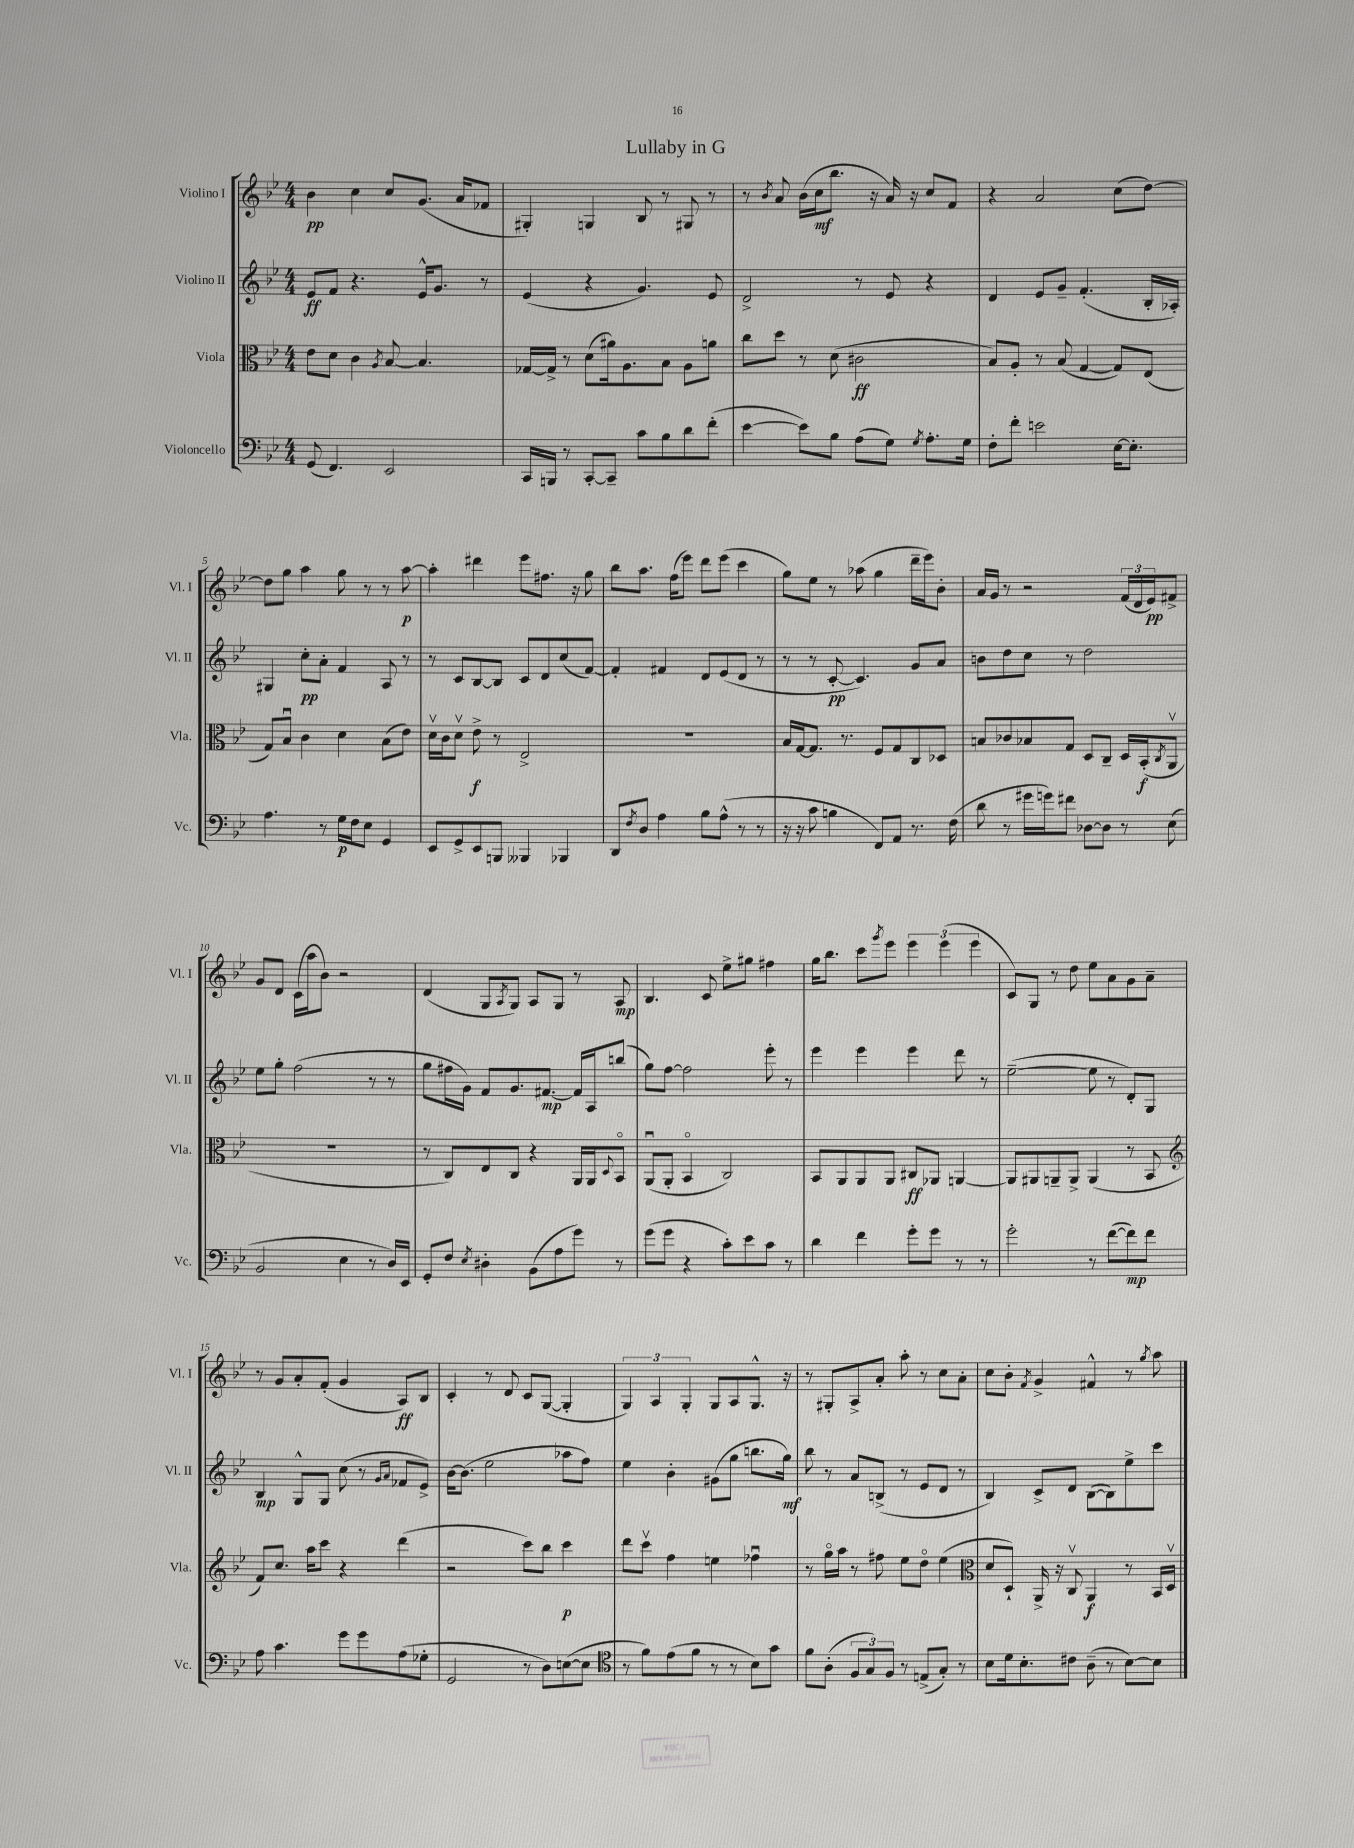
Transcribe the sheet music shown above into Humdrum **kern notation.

**kern	**kern	**kern	**kern
*staff4	*staff3	*staff2	*staff1
*clefF4	*clefC3	*clefG2	*clefG2
*k[b-e-]	*k[b-e-]	*k[b-e-]	*k[b-e-]
*M4/4	*M4/4	*M4/4	*M4/4
(8GG	8e-	8e-	4b-
4.FF)	8d	8f	.
.	4c	4.r	4cc
.	8qA	.	.
2EE-	[8B-	.	8cc
.	4.B-]	16e-^^	(8.g
.	.	8.g	.
.	.	.	16a
.	.	8r	8f-
=	=	=	=
16CC	[16G-	(4e-	4G#')
16BBB	16G-^]	.	.
8r	8r	.	.
[8CC'	(8d	4r	4G
8CC~]	16a#)	.	.
.	8.A	.	.
8c	.	4.g)	8B-
8B-	8B-	.	8r
8d	8A	.	8G#
(8f'	8a	8e-	8r
=	=	=	=
[4e-	8cc	2d^	8r
.	.	.	8qb-
.	8dd	.	8a
8e-])	8r	.	(16b-
.	.	.	16cc
8B-	(8d	.	8.bb-
(8A	2c#	8r	.
.	.	.	16r
8G)	.	8e-	16a)
.	.	.	16r
8qG	.	.	.
8.A'	.	4r	8cc
.	.	.	8f
16G	.	.	.
=	=	=	=
8F'	8B-)	4d	4r
8f'	8A'	.	.
2e	8r	8e-	2a
.	(8B-	8g~	.
.	[4G	(4.f'	.
[16E-	8G])	.	(8cc
8.E-']	.	.	.
.	(8E-	16B-'	[8dd)
.	.	16A-')	.
=	=	=	=
4.A	8G)	4G#	8dd]
.	8B-u	.	8gg
.	4c	8cc'	4aa
8r	.	8a'	.
16G	4d	4f	8gg
16F	.	.	.
8E-	.	.	8r
4GG	(8B-	8A	8r
.	8e-)	8r	[8aa
=	=	=	=
8EE-	16dv	8r	4aa']
.	16c	.	.
8GG^	8dv	8c	.
8EE-	8e-^	[8B-	4ddd#
8BBB	8r	8B-]	.
4BBB--	2E-^	8c	8eee-
.	.	8d	8.ff#
4BBB-	.	(8cc	.
.	.	.	16r
.	.	[8f)	8gg
=	=	=	=
8DD	1r	4f']	8bb-
8qF	.	.	.
8D	.	.	8.aa
4A	.	4f#	.
.	.	.	(16ff
.	.	.	8eee-)
8B-	.	8d	8ddd
(8A^^	.	(8e-	(8eee-
8r	.	8d	4ccc
8r	.	8r	.
=	=	=	=
16r	16B-	8r	8gg)
16r	[16G	.	.
8c	8.G]	8r	8ee-
4B	.	[8c'	8r
.	8.r	.	.
.	.	4.c])	(8aa-
8FF)	8F	.	4gg
8AA	8G	.	.
8.r	8C	8g	16ddd~
.	.	.	16eee-)
.	8D-	8a	8b-'
(16F	.	.	.
=	=	=	=
8d	8B	8b	16a
.	.	.	16g
8r	8c-	8dd	8r
16g#	8B-	8cc	2r
16g)	.	.	.
8f#	8G	8r	.
[8D-	8D	2dd	.
8D-]	8C~	.	.
8r	16D	.	(24f
.	.	.	24d
.	(16BB-'	.	.
.	.	.	24e-)
.	8qC	.	.
(8E-	8AAv	.	8f#^
=	=	=	=
2BB-	1r	8ee-	8g
.	.	8gg'	8d
.	.	(2ff	(16c
.	.	.	16aa
.	.	.	8b-)
4E-	.	.	2r
8r	.	8r	.
16D)	.	8r	.
16EE-	.	.	.
=	=	=	=
8GG'	8r	8gg	(4d
8F	8C)	16ff#	.
.	.	16g)	.
8qE-	.	.	.
4D#'	8E-	8f	8G
.	.	.	8qA
.	8C	8.g	8G)
(8BB-	4r	.	8A
.	.	[8.f#	.
8A	.	.	8G
8g)	16AA	16f#]	8r
.	16AA	16A	.
.	8qqD	.	.
8r	8BB-o	(8bb	8A
=	=	=	=
(8g	(8AAu	8gg)	4.B-
8g	8AA'	[8ff	.
4r	4BB-o	2ff]	.
.	.	.	8c
8c')	2C)	.	8ee-^
8e-	.	.	8gg#
8c	.	8eee-'	4ff#
8r	.	8r	.
=	=	=	=
4d	8BB-	4eee-	16gg
.	.	.	8.bb-
.	8AA	.	.
4f	8AA	4eee-	8ccc
.	.	.	8qggg
.	8AA	.	8eee-
8g'	8C#	4eee-	6eee-
8g	8AA-	.	.
.	.	.	(6eee-
8r	[4AA	8ddd	.
.	.	.	6eee-
8r	.	8r	.
=	=	=	=
2g'	8AA]	([2ee-~	8c)
.	8AA#	.	8G
.	8AA~	.	8r
.	8AA^	.	8dd
8r	(4AA	8ee-]	8ee-
([8f	.	8r	8a
8f])	8r	8d')	8g
8f	8BB-	8G	8a~
=	=	=	=
*	*clefG2	*	*
8A	8f)	4B-	8r
4.c	8.cc	.	8g
.	.	8G^^	8a'
.	16aa	.	.
.	8ccc	8G	(8f'
8g	4r	(8cc	4g
8g	.	8r	.
.	.	16qqg	.
.	.	16qqa	.
(8A	(4ddd	8f-	8A)
8G-'	.	8e-^)	8B-
=	=	=	=
2GG	2r	[16b-	4c'
.	.	(8.b-]	.
.	.	2ee-	8r
.	.	.	8d
8r	8ccc)	.	8c
8D)	8bb-	.	([8G
([8E	4ccc	8aa-	4G']
8E]	.	8ff)	.
=	=	=	=
*clefC4	*	*	*
8r	8ddd	4ee-	6G)
8f)	8cccv	.	.
.	.	.	6A
(8e-	4ff	4b-'	.
.	.	.	6G'
8f	.	.	.
8r	4ee	(8g#	8G
8r	.	8gg	8A
8B-)	4ff-u	8.bb	8.G^^
8g	.	.	.
.	.	16gg)	16r
=	=	=	=
8f	8r	8bb-	8r
(8A'	16ggo	8r	8G#'
.	16aa	.	.
12F	8r	8a	8A^
12G)	.	.	.
.	8ff#	(8B^	8a'
12F	.	.	.
8r	8ee-	8r	8aa'
(8E^	8ddo	8e-	8r
8G')	(4ee-	8d	8cc
8r	.	8r	8a'
=	=	=	=
*	*clefC3	*	*
8B-	8d	4B-)	8cc
16d	8D`)	.	8b-'
8.B-'	.	.	.
.	.	.	8qf
.	16AA^	8c^	4g^
.	16r	.	.
8c#	8Cv	8d	.
(8A~	4AA	([8B-	4f#^^
8r	.	8B-])	.
[8B-)	8r	8ee-^	8r
.	.	.	8qgg
8B-]	16BB-	8ccc	8aa
.	16Dv	.	.
==	==	==	==
*-	*-	*-	*-
